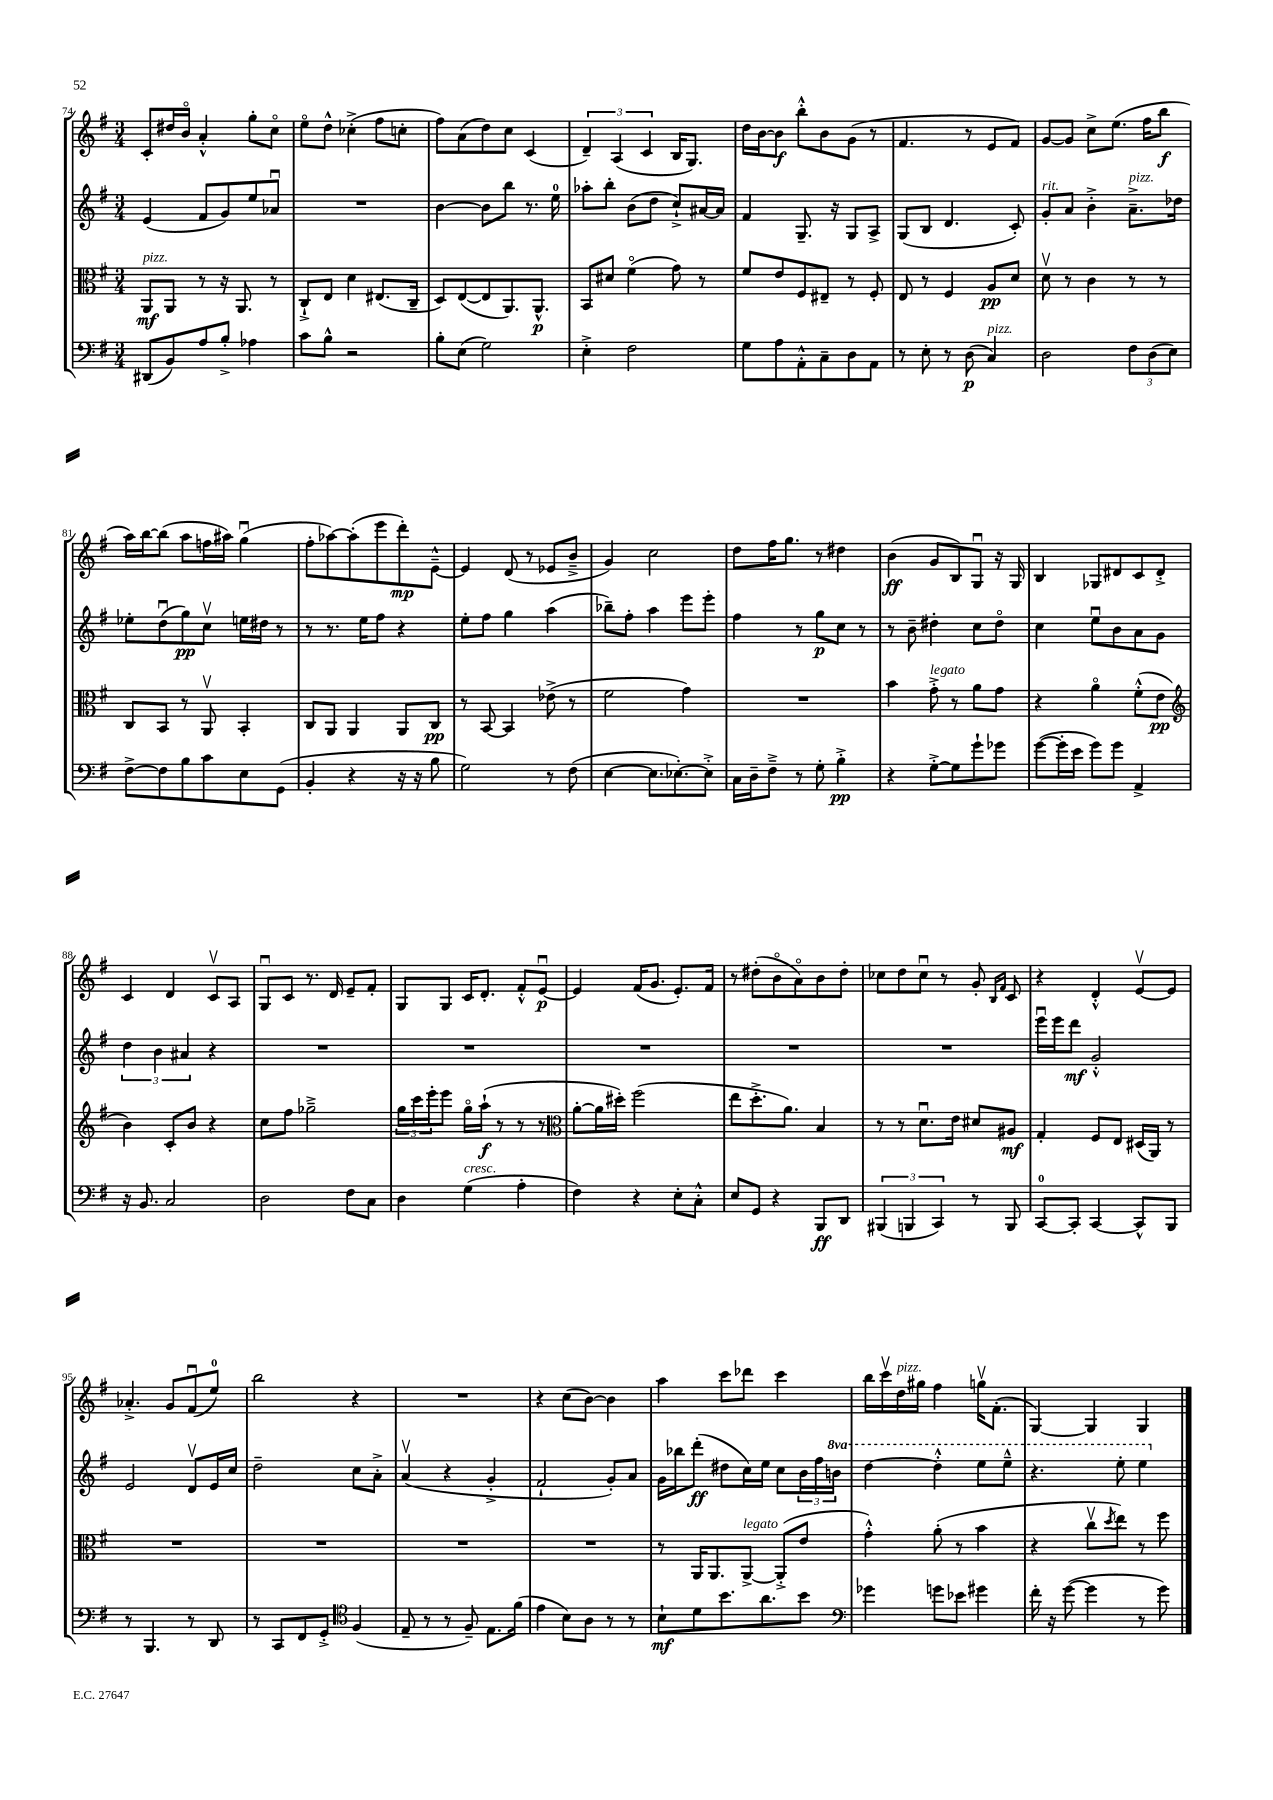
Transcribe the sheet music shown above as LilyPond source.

<<
\new StaffGroup <<
\new Staff = "s0" {
    \clef treble \key g \major \numericTimeSignature \time 3/4
    c'8-. dis''16 b'16\flageolet a'4-.-^ g''8-. c''8\flageolet |
    e''8\flageolet d''8-^ ces''4-.->( fis''8 c''8-. |
    fis''8) a'8( d''8) c''8 c'4( |
    \tuplet 3/2 { d'4--) a4( c'4 } b16 g8.) |
    d''16 b'16~ b'8\f b''8-.-^ b'8 g'8( r8 |
    fis'4. r8 e'8 fis'8) |
    g'8~ g'8 c''8-> e''8.( fis''16 b''8\f |
    a''16) b''16~ b''8( a''8 f''16 ais''16) g''4\downbow( |
    fis''8-. aes''8~) aes''8-.( e'''8 d'''8-.\mp) e'8~---^ |
    e'4 d'8( r8 ees'8 b'8---> |
    g'4) c''2 |
    d''8 fis''16 g''8. r8 dis''4 |
    b'4\ff( g'8 b8) g8\downbow r16 g16 |
    b4 ges8 dis'8 c'8 dis'8-.-> |
    c'4 d'4 c'8\upbow a8 |
    g8\downbow c'8 r8. d'16 e'8-- fis'8-. |
    g8 g8 c'16 d'8.-. fis'8-.-^ e'8~\downbow\p |
    e'4 fis'16( g'8. e'8.-.) fis'16 |
    r8 dis''8-.( b'8\flageolet a'8\flageolet) b'8 dis''8-. |
    ces''8 d''8 ces''8\downbow r8 g'8-. \grace { b16 fis'16 } c'8 |
    r4 d'4-.-^ e'8~\upbow e'8 |
    aes'4.-.-> g'8 fis'8\downbow( e''8-0) |
    b''2 r4 |
    R2. |
    r4 c''8( b'8~) b'4 |
    a''4 c'''8 des'''8 c'''4 |
    b''16 c'''16\upbow d''16^\markup { \italic "pizz." } gis''16 fis''4 g''16\upbow fis'8.-.( |
    g4~) g4 g4 \bar "|." |
}
\new Staff = "s1" {
    \clef treble \key g \major \numericTimeSignature \time 3/4 \set Staff.ottavationMarkups = #ottavation-simple-ordinals
    e'4( fis'8 g'8) e''8 aes'8\downbow |
    R2. |
    b'4~ b'8 b''8 r8. e''16-0 |
    aes''8-. b''8-. b'8( d''8 c''8-!->) ais'16~ ais'16 |
    fis'4 g8.-- r16 g8 a8-> |
    g8( b8 d'4. c'8-.) |
    g'8-.^\markup { \italic "rit." } a'8 b'4-.-> a'8.--->^\markup { \italic "pizz." } des''16 |
    ees''8-. d''8\downbow( g''8\pp) c''8\upbow e''16 dis''16 r8 |
    r8 r8. e''16 fis''8 r4 |
    e''8-. fis''8 g''4 a''4( |
    bes''8--) fis''8-. a''4 e'''8 e'''8-. |
    fis''4 r8 g''8\p c''8 r8 |
    r8 b'8-- dis''4-. c''8 dis''8\flageolet |
    c''4 e''8\downbow b'8 a'8 g'8 |
    \tuplet 3/2 { d''4 b'4 ais'4 } r4 |
    R2. |
    R2. |
    R2. |
    R2. |
    R2. |
    e'''16\downbow e'''16 d'''8\mf g'2-.-^ |
    e'2 d'8\upbow e'16 c''16 |
    d''2-- c''8 a'8-.-> |
    a'4\upbow( r4 g'4-.-> |
    fis'2-! g'8-.) a'8 |
    g'16 bes''16 d'''8-.\ff( dis''8 c''16) e''16 c''8 \tuplet 3/2 { b'16 fis''16 \ottava #1 b''16 } |
    d'''4~ d'''4-.-^ e'''8 e'''8---^ |
    r4. e'''8-. e'''4 \ottava #0 \bar "|." |
}
\new Staff = "s2" {
    \clef alto \key g \major \numericTimeSignature \time 3/4
    a,8\mf^\markup { \italic "pizz." } a,8 r8 r16 a,8. r8 |
    c8-!-> e8 d'4 eis8.( c16-- |
    d8) e8~( e8 a,8.) a,8.-^\p |
    b,8 dis'8 fis'4\flageolet( g'8) r8 |
    fis'8 e'8 fis8 eis8-- r8 fis8-. |
    e8 r8 fis4 a8\pp d'8 |
    d'8\upbow r8 c'4 r8 r8 |
    c8 b,8 r8 a,8\upbow b,4-. |
    c8 a,8 a,4 a,8 c8\pp |
    r8 b,8~ b,4 ees'8->( r8 |
    fis'2 g'4) |
    R2. |
    b'4 g'8-.->^\markup { \italic "legato" } r8 a'8 g'8 |
    r4 a'4\flageolet fis'8-.-^( e'8\pp |
    \clef treble b'4) c'8-. b'8 r4 |
    c''8 fis''8 ges''2---> |
    \tuplet 3/2 { g''16 c'''16 e'''16-. } e'''8 g''16\flageolet a''16-!\f( r8 r8 r8 |
    \clef alto a'8~-. a'16 dis''16-.) fis''2( |
    e''8 d''8.-.-> a'8.) b4 |
    r8 r8 d'8.\downbow e'16 dis'8 ais8\mf |
    g4-. fis8 e8 dis16( a,16) r8 |
    R2. |
    R2. |
    R2. |
    R2. |
    r8 a,16 a,8. a,8~->^\markup { \italic "legato" } a,8-.->( e'8 |
    g'4-.-^) a'8-.( r8 b'4 |
    r4 c''8\upbow \acciaccatura { d''8 } e''8) r8 fis''8 \bar "|." |
}
\new Staff = "s3" {
    \clef bass \key g \major \numericTimeSignature \time 3/4
    dis,8( b,8) a8 b8-.-> aes4 |
    c'8 b8-^ r2 |
    b8-. e8( g2) |
    e4-.-> fis2 |
    g8 a8 a,8-.-^ c8-- d8 a,8 |
    r8 e8-. r8 d8\p( c4^\markup { \italic "pizz." }) |
    d2 \tuplet 3/2 { fis8 d8( e8) } |
    fis8~-> fis8 b8 c'8 e8 g,8( |
    b,4-. r4 r16 r16 b8 |
    g2) r8 fis8( |
    e4~ e8. ees8.~-.) ees8-.-> |
    c16 d16-- fis8---> r8 g8-. b4-.->\pp |
    r4 g8~-.-> g8 g'8-! ges'8 |
    g'8~( g'16-. e'16 g'8) g'8 a,4-> |
    r16 b,8. c2 |
    d2 fis8 c8 |
    d4 g4^\markup { \italic "cresc." }( a4-. |
    fis4) r4 e8-. c8-.-^ |
    e8 g,8 r4 b,,8\ff d,8 |
    \tuplet 3/2 { bis,,4( b,,4 c,4) } r8 b,,8 |
    c,8-0~ c,8-. c,4~ c,8-^ b,,8 |
    r8 b,,4. r8 d,8 |
    r8 c,8 fis,8 g,8-.-> \clef tenor fis4( |
    e8-- r8 r8 fis8--) e8. fis'16( |
    e'4 b8) a8 r8 r8 |
    b8-!\mf d'8 b'8. a'8. b'8 |
    \clef bass ges'4 g'8 ees'8 gis'4 |
    fis'16-. r16 g'8~( g'4 r8 g'8) \bar "|." |
}
>>
>>
\layout { \context { \Score currentBarNumber = #74 } }
